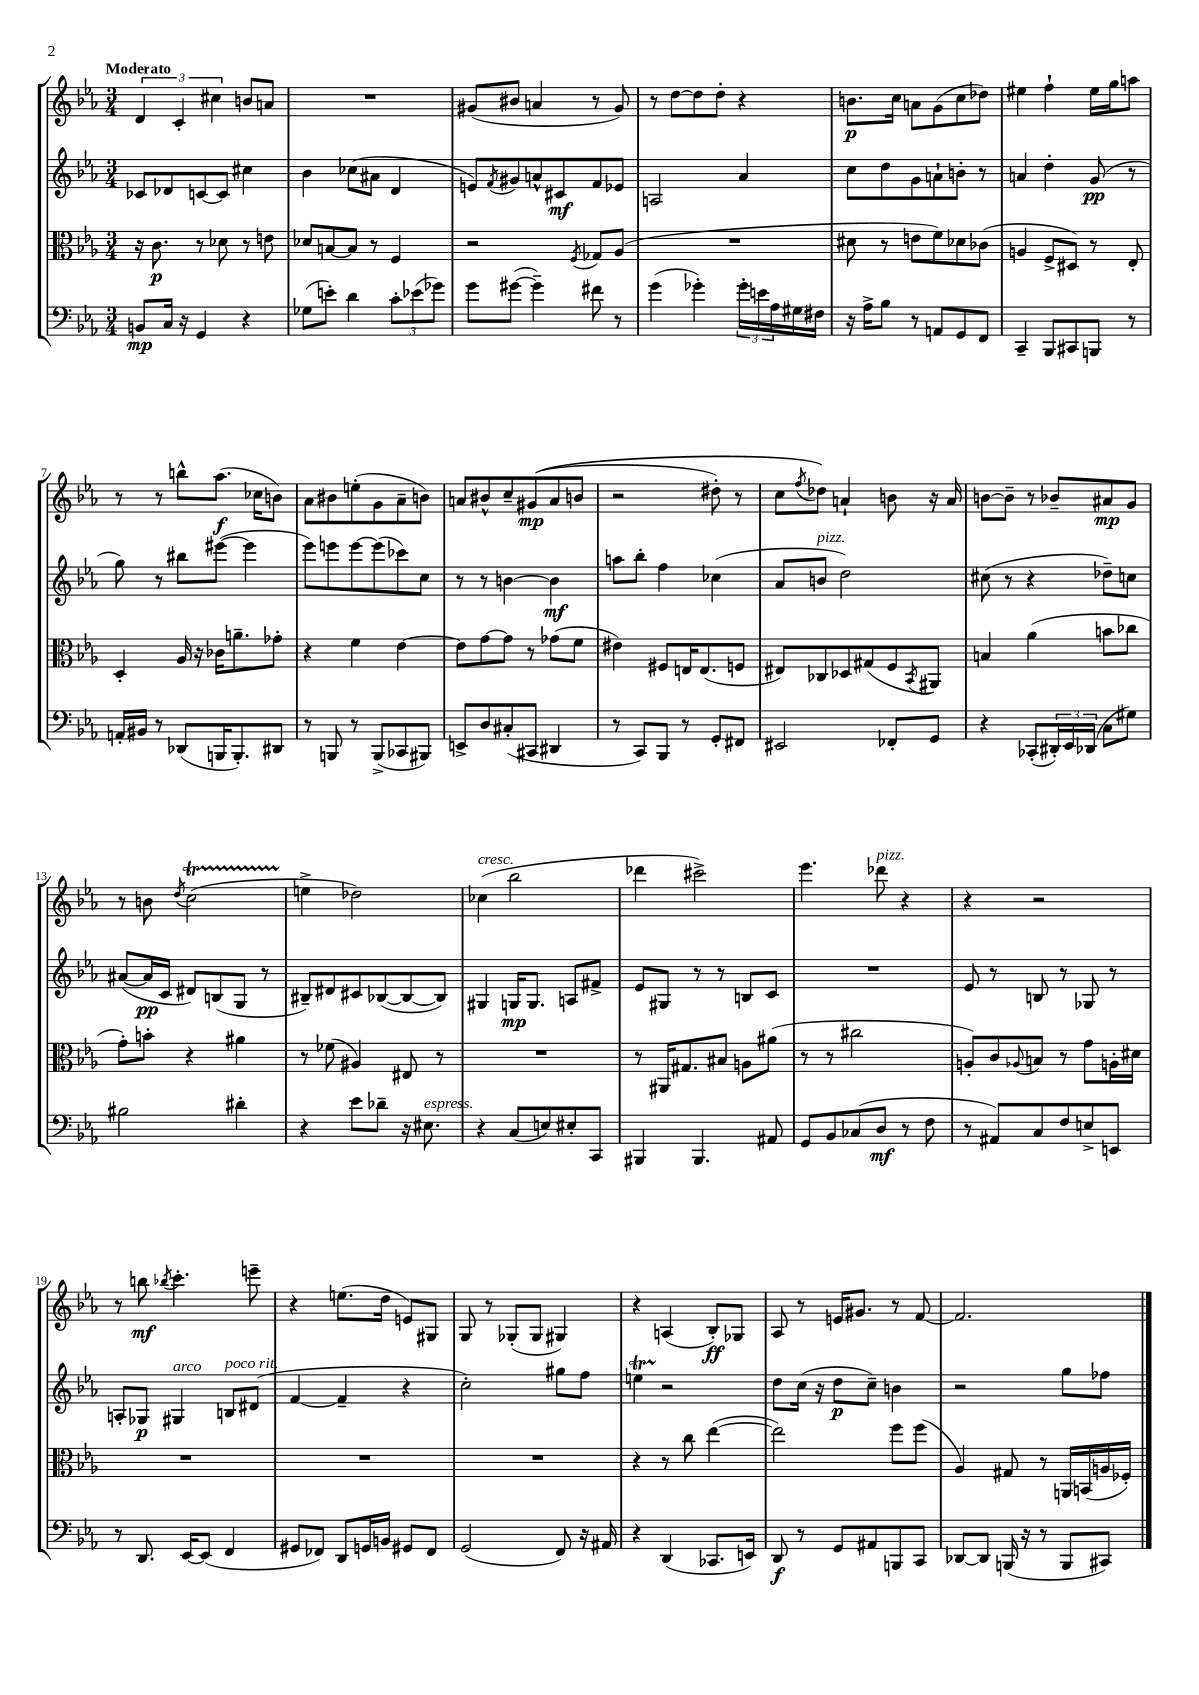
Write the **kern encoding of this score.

**kern	**dynam	**kern	**dynam	**kern	**dynam	**kern	**dynam
*part4	*part4	*part3	*part3	*part2	*part2	*part1	*part1
*staff4	*staff4	*staff3	*staff3	*staff2	*staff2	*staff1	*staff1
*clefF4	*	*clefC3	*	*clefG2	*	*clefG2	*
*k[b-e-a-]	*	*k[b-e-a-]	*	*k[b-e-a-]	*	*k[b-e-a-]	*
*M3/4	*	*M3/4	*	*M3/4	*	*M3/4	*
=1	=1	=1	=1	=1	=1	=1	=1
!	!	!	!	!	!	!LO:TX:a:B:t=Moderato	!
8BBn/L	mp	16r	.	8c-X/L	.	6d/	.
.	.	8.c\	p	.	.	.	.
16C/Jk	.	.	.	8d-X/	.	.	.
.	.	.	.	.	.	6c'/	.
16r	.	.	.	.	.	.	.
4GG/	.	8r	.	[8cn/	.	.	.
.	.	.	.	.	.	6cc#X\	.
.	.	8d-X\	.	8c/J]	.	.	.
4r	.	8r	.	4cc#X\	.	8bn/L	.
.	.	8en\	.	.	.	8an/J	.
=2	=2	=2	=2	=2	=2	=2	=2
(8G-X\L	.	8d-X/L	.	4b-\	.	2.r	.
8en'\J)	.	[8Bn/	.	.	.	.	.
4d\	.	8B/J]	.	(8cc-X\L	.	.	.
.	.	8r	.	8a#X\J	.	.	.
12c'\L	.	4F/	.	4d/	.	.	.
(12e-X\	.	.	.	.	.	.	.
12g-X\J)	.	.	.	.	.	.	.
=3	=3	=3	=3	=3	=3	=3	=3
8g\L	.	2r	.	8en/L)	.	(8g#X/L	.
.	.	.	.	8qf/	.	.	.
([8g#X\J	.	.	.	8g#X/	.	8b#X/J	.
4g#~\])	.	.	.	8an^^/	.	4an/	.
.	.	.	.	8c#X/	mf	.	.
.	.	8qF/	.	.	.	.	.
8f#X\	.	8G-X/L	.	8f/	.	8r	.
8r	.	(8A-/J	.	8e-X/J	.	8g#/)	.
=4	=4	=4	=4	=4	=4	=4	=4
(4g\	.	2.r	.	2An/	.	8r	.
.	.	.	.	.	.	[8dd\L	.
4g-X'\)	.	.	.	.	.	8dd\]	.
.	.	.	.	.	.	8dd'\J	.
24g-'\LL	.	.	.	4a-/	.	4r	.
24en\	.	.	.	.	.	.	.
24A-\	.	.	.	.	.	.	.
16G#X\	.	.	.	.	.	.	.
16F#X\JJ	.	.	.	.	.	.	.
=5	=5	=5	=5	=5	=5	=5	=5
16r	.	8d#X\	.	8cc\L	.	8.bn\L	p
16A-^\KL	.	.	.	.	.	.	.
8B-\J	.	8r	.	8dd\	.	.	.
.	.	.	.	.	.	16cc\Jk	.
8r	.	8en\L	.	8g\	.	8an\L	.
8AAn/L	.	8f\)	.	8an`\	.	(8g\	.
8GG/	.	8d-X\	.	8bn'\J	.	8cc\	.
8FF/J	.	(8c-X\J	.	8r	.	8dd-X\J)	.
=6	=6	=6	=6	=6	=6	=6	=6
4CC~/	.	4An/	.	4an/	.	4ee#X\	.
8BBB-/L	.	8F^/L	.	4dd'\	.	4ff`\	.
8CC#X/	.	8D#X/J)	.	.	.	.	.
8BBBn/J	.	8r	.	(8g/	pp	16ee#\LL	.
.	.	.	.	.	.	16gg\J	.
8r	.	8E-'/	.	8r	.	8aan\J	.
!!LO:LB:g=z
=7	=7	=7	=7	=7	=7	=7	=7
16AAn'/LL	.	4D'/	.	8gg\)	.	8r	.
16BB#X/JJ	.	.	.	.	.	.	.
8r	.	.	.	8r	.	8r	.
(8DD-X/L	.	16A-/	.	8bb#X\L	.	8bbn^^\L	.
.	.	16r	.	.	.	.	.
16BBBn/K	.	16c-X\KL	.	([8eee#X\J	.	(8.aa-\J	f
8.BBB'/)	.	8.an~\	.	.	.	.	.
.	.	.	.	4eee#\]	.	.	.
.	.	.	.	.	.	16cc-X\KL	.
8DD#X/J	.	8g-X'\J	.	.	.	8bn\J)	.
=8	=8	=8	=8	=8	=8	=8	=8
8r	.	4r	.	8eee-\L)	.	8a-\L	.
8BBBn/	.	.	.	8eeen\	.	8b#X\	.
8r	.	4f\	.	[8eee\	.	(8een'\	.
(8BBB^/L	.	.	.	(8eee\]	.	8g\	.
8CC-X/	.	[4e-\	.	8ccc-X\)	.	8a-~\	.
8BBB#X/J)	.	.	.	8cc\J	.	8bn\J)	.
=9	=9	=9	=9	=9	=9	=9	=9
8EEn^/L	.	8e-\L]	.	8r	.	8an/L	.
8D/	.	[8g\	.	8r	.	8b#X^^/	.
(8C#X'/	.	8g\J]	.	[4bn\	.	8cc~/	.
8CC#X/J	.	8r	.	.	.	((8g#X/	mp
4DD#X/	.	(8g-X\L	.	4b\]	mf	8a/	.
.	.	8f\J	.	.	.	8bn/J	.
=10	=10	=10	=10	=10	=10	=10	=10
8r	.	4e#X\)	.	8aan\L	.	2r	.
8CC/L)	.	.	.	8bb-'\J	.	.	.
8BBB-/J	.	8F#X/L	.	4ff\	.	.	.
8r	.	16En/K	.	.	.	.	.
.	.	(8.E/	.	.	.	.	.
8GG'/L	.	.	.	(4cc-X\	.	8dd#X'\)	.
8FF#X/J	.	8Fn/J	.	.	.	8r	.
=11	=11	=11	=11	=11	=11	=11	=11
2EE#X/	.	8E#X/L)	.	8a-/L	.	8cc\L	.
.	.	.	.	.	.	8qff/	.
!	!	!	!	!LO:TX:a:i:t=pizz.	!	!	!
.	.	8C-X/	.	8bn/J	.	8dd-X\J)	.
.	.	8D-X/	.	2dd\)	.	4an`/	.
.	.	(8G#X/	.	.	.	.	.
8FF-X'/L	.	8F/	.	.	.	8bn\	.
.	.	8qBB-/	.	.	.	.	.
8GG/J	.	8AA#X/J)	.	.	.	16r	.
.	.	.	.	.	.	16a/	.
=12	=12	=12	=12	=12	=12	=12	=12
4r	.	4Bn/	.	(8cc#X\	.	[8bn\L	.
.	.	.	.	8r	.	8b~\J]	.
(8CC-X'/L	.	(4a-\	.	4r	.	8r	.
24DD#X'/L)	.	.	.	.	.	8b-X~/L	.
24EE-/	.	.	.	.	.	.	.
(24DD-X/JJ	.	.	.	.	.	.	.
8C\L	.	8bn\L	.	8dd-X~\L)	.	8a#X/	mp
8G#X\J)	.	8cc-X\J	.	8ccn\J	.	8g/J	.
!!LO:LB:g=z
=13	=13	=13	=13	=13	=13	=13	=13
2B#X\	.	8g'\L)	.	([8a#X/L	.	8r	.
.	.	8bn'\J	.	16a#/L]	pp	8bn\	.
.	.	.	.	16c/JJ	.	.	.
.	.	.	.	.	.	8qdd/	.
.	.	4r	.	8d#X/L)	.	(2ccT\	.
.	.	.	.	(8Bn/	.	.	.
4d#X'\	.	4a#X\	.	8G/J	.	.	.
.	.	.	.	8r	.	.	.
=14	=14	=14	=14	=14	=14	=14	=14
4r	.	8r	.	8B#X~/L)	.	4een^\	.
.	.	(8f-X\	.	8d#X/	.	.	.
8e-\L	.	4A#X/)	.	8c#X/	.	2dd-X\)	.
8d-X~\J	.	.	.	([8B-X/	.	.	.
16r	.	8E#X/	.	8B-/_	.	.	.
!LO:TX:a:i:t=espress.	!	!	!	!	!	!	!
8.E#X\	.	.	.	.	.	.	.
.	.	8r	.	8B-/J])	.	.	.
=15	=15	=15	=15	=15	=15	=15	=15
!	!	!	!	!	!	!LO:TX:a:i:t=cresc.	!
4r	.	2.r	.	4G#X/	.	(4cc-X\	.
(8C/L	.	.	.	16Gn/KL	mp	2bb-\	.
.	.	.	.	8.G/J	.	.	.
8En/)	.	.	.	.	.	.	.
8E#X'/	.	.	.	8An/L	.	.	.
8CC/J	.	.	.	8f#X^/J	.	.	.
=16	=16	=16	=16	=16	=16	=16	=16
4BBB#X/	.	8r	.	8e-/L	.	4ddd-X\	.
.	.	16AA#X/KL	.	8G#X/J	.	.	.
.	.	8.G#X/	.	.	.	.	.
4.BBB#/	.	.	.	8r	.	2ccc#X^\)	.
.	.	8B#X/J	.	8r	.	.	.
.	.	8An\L	.	8Bn/L	.	.	.
8AA#X/	.	(8a#X\J	.	8c/J	.	.	.
=17	=17	=17	=17	=17	=17	=17	=17
8GG/L	.	8r	.	2.r	.	4.eee-\	.
8BB-/	.	8r	.	.	.	.	.
(8C-X/	.	2cc#X\	.	.	.	.	.
!	!	!	!	!	!	!LO:TX:a:i:t=pizz.	!
8D/J	mf	.	.	.	.	8ddd-X\	.
8r	.	.	.	.	.	4r	.
8F\	.	.	.	.	.	.	.
=18	=18	=18	=18	=18	=18	=18	=18
8r	.	8An'/L)	.	8e-/	.	4r	.
8AA#X/L)	.	8c/	.	8r	.	.	.
.	.	8qqA-X/	.	.	.	.	.
8C/	.	8Bn/J	.	8Bn/	.	2r	.
8F/	.	8r	.	8r	.	.	.
8En^/	.	8g\L	.	8G-X/	.	.	.
8EEn/J	.	16An'\L	.	8r	.	.	.
.	.	16d#X\JJ	.	.	.	.	.
!!LO:LB:g=z
=19	=19	=19	=19	=19	=19	=19	=19
8r	.	2.r	.	8An'/L	.	8r	.
8.DD/	.	.	.	8G-X/J	p	8bbn\	mf
.	.	.	.	.	.	8qbb-X/	.
!	!	!	!	!LO:TX:a:i:t=arco	!	!	!
.	.	.	.	4G#X/	.	4.ccc'\	.
[16EE-/KL	.	.	.	.	.	.	.
(8EE-/J]	.	.	.	.	.	.	.
!	!	!	!	!LO:TX:a:i:t=poco rit.	!	!	!
4FF/	.	.	.	8Bn/L	.	.	.
.	.	.	.	(8d#X/J	.	8eeen~\	.
=20	=20	=20	=20	=20	=20	=20	=20
8GG#X/L	.	2.r	.	[4f/	.	4r	.
8FF-X/J)	.	.	.	.	.	.	.
8DD/L	.	.	.	4f~/]	.	(8.een\L	.
16GGn/L	.	.	.	.	.	.	.
16BBn/JJ	.	.	.	.	.	16dd\Jk	.
8GG#X/L	.	.	.	4r	.	8en/L)	.
8FF-/J	.	.	.	.	.	8G#X/J	.
=21	=21	=21	=21	=21	=21	=21	=21
(2GG/	.	2.r	.	2cc'\)	.	8G/	.
.	.	.	.	.	.	8r	.
.	.	.	.	.	.	(8G-X'/L	.
.	.	.	.	.	.	8G-/J	.
8FF/)	.	.	.	8gg#X\L	.	4G#X/)	.
16r	.	.	.	8ff\J	.	.	.
16AA#X/	.	.	.	.	.	.	.
=22	=22	=22	=22	=22	=22	=22	=22
4r	.	4r	.	4eent\	.	4r	.
(4DD/	.	8r	.	2r	.	(4An/	.
.	.	8cc\	.	.	.	.	.
8.CC-X/L	.	([4ee-\	.	.	.	8B-'/L)	ff
.	.	.	.	.	.	8G-X/J	.
16EEn/Jk)	.	.	.	.	.	.	.
=23	=23	=23	=23	=23	=23	=23	=23
8DD/	f	2ee-\])	.	8dd\L	.	8A-/	.
8r	.	.	.	(16cc\Jk	.	8r	.
.	.	.	.	16r	.	.	.
8GG/L	.	.	.	8dd\L	p	16en/KL	.
.	.	.	.	.	.	8.g#X/J	.
8AA#X/	.	.	.	8cc~\J)	.	.	.
8BBBn/	.	8ff\L	.	4bn\	.	8r	.
8CC/J	.	(8ff\J	.	.	.	[8f/	.
=24	=24	=24	=24	=24	=24	=24	=24
[8DD-X/L	.	4A-/)	.	2r	.	2.f/]	.
8DD-/J]	.	.	.	.	.	.	.
(16BBBn/	.	8G#X/	.	.	.	.	.
16r	.	.	.	.	.	.	.
8r	.	8r	.	.	.	.	.
8BBB/L	.	16AAn/LL	.	8gg\L	.	.	.
.	.	(16BBn/	.	.	.	.	.
8CC#X/J)	.	16An/	.	8ff-X\J	.	.	.
.	.	16F-X'/JJ)	.	.	.	.	.
==	==	==	==	==	==	==	==
*-	*-	*-	*-	*-	*-	*-	*-
